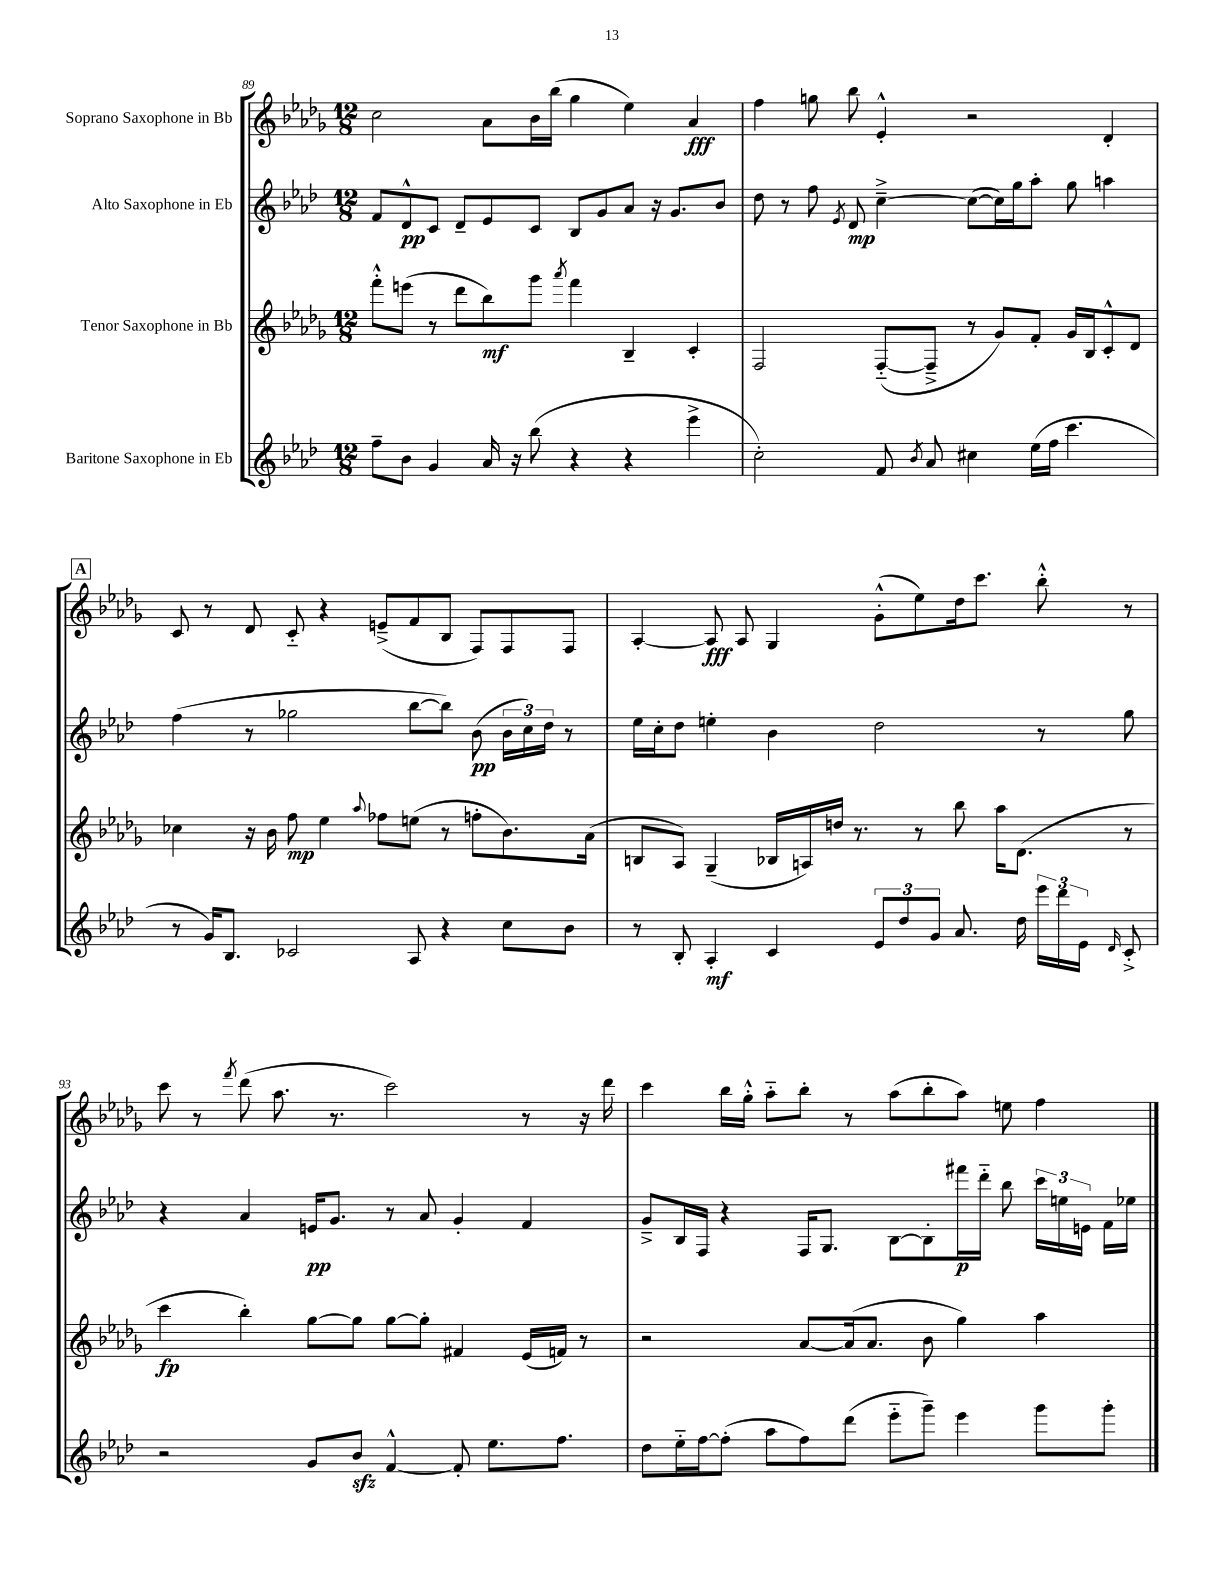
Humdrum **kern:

**kern	**dynam	**kern	**dynam	**kern	**dynam	**kern	**dynam
*part4	*part4	*part3	*part3	*part2	*part2	*part1	*part1
*staff4	*staff4	*staff3	*staff3	*staff2	*staff2	*staff1	*staff1
*I"Baritone Saxophone in Eb	*	*I"Tenor Saxophone in Bb	*	*I"Alto Saxophone in Eb	*	*I"Soprano Saxophone in Bb	*
*clefG2	*	*clefG2	*	*clefG2	*	*clefG2	*
*k[b-e-a-d-]	*	*k[b-e-a-d-g-]	*	*k[b-e-a-d-]	*	*k[b-e-a-d-g-]	*
*M12/8	*	*M12/8	*	*M12/8	*	*M12/8	*
=89	=89	=89	=89	=89	=89	=89	=89
8ff~\L	.	8fff'^^\L	.	8f/L	.	2cc\	.
8b-\J	.	(8eeen\J	.	8d-^^/	pp	.	.
4g/	.	8r	.	8c/J	.	.	.
.	.	8ddd-\L	.	8d-~/L	.	.	.
16a-/	.	8bb-\)	mf	8e-/	.	8a-\L	.
16r	.	.	.	.	.	.	.
(8bb-\	.	8ggg-\J	.	8c/J	.	16b-\L	.
.	.	.	.	.	.	(16bb-\JJ	.
.	.	8qaaa-/	.	.	.	.	.
4r	.	4fff\	.	8B-/L	.	4gg-\	.
.	.	.	.	8g/	.	.	.
4r	.	4B-~/	.	8a-/J	.	4ee-\)	.
.	.	.	.	16r	.	.	.
.	.	.	.	8.g/L	.	.	.
4eee-^\	.	4c'/	.	.	.	4a-/	fff
.	.	.	.	8b-/J	.	.	.
=90	=90	=90	=90	=90	=90	=90	=90
2cc'\)	.	2F/	.	8dd-\	.	4ff\	.
.	.	.	.	8r	.	.	.
.	.	.	.	8ff\	.	8ggn\	.
.	.	.	.	8qe-/	.	.	.
.	.	.	.	8d-/	mp	8bb-\	.
8f/	.	([8F/L	.	[4cc~^\	.	4e-'^^/	.
8qb-/	.	.	.	.	.	.	.
8a-/	.	8F~^/J]	.	.	.	.	.
4cc#X\	.	8r	.	(8cc\L_	.	2r	.
.	.	8g-/L)	.	16cc\L])	.	.	.
.	.	.	.	16gg\J	.	.	.
(16ee-\LL	.	8f'/J	.	8aa-'\J	.	.	.
16ff\JJ	.	.	.	.	.	.	.
4.ccc\	.	16g-/LL	.	8gg\	.	.	.
.	.	16B-/J	.	.	.	.	.
.	.	8c'^^/	.	4aan\	.	4d-'/	.
.	.	8d-/J	.	.	.	.	.
!!LO:LB:g=z
!!LO:REH:place=s1:t=A
=91	=91	=91	=91	=91	=91	=91	=91
8r	.	4cc-X\	.	(4ff\	.	8c/	.
16g/KL)	.	.	.	.	.	8r	.
8.B-/J	.	.	.	.	.	.	.
.	.	16r	.	8r	.	8d-/	.
.	.	16b-\	.	.	.	.	.
2c-X/	.	8ff\	mp	2gg-X\	.	8c/	.
.	.	4ee-\	.	.	.	4r	.
.	.	8qqaa-/	.	.	.	.	.
.	.	8ff-X\L	.	.	.	(8en~^/L	.
8A-/	.	(8een\J	.	[8bb-\L	.	8f/	.
4r	.	8r	.	8bb-\J])	.	8B-/J	.
.	.	8ffn'\L	.	(8b-\	pp	8F/L)	.
8cc\L	.	8.b-\)	.	24b-\LL	.	8F/	.
.	.	.	.	24cc\)	.	.	.
.	.	.	.	24dd-\JJ	.	.	.
8b-\J	.	.	.	8r	.	8F/J	.
.	.	(16a-\Jk	.	.	.	.	.
=92	=92	=92	=92	=92	=92	=92	=92
8r	.	8Bn/L	.	16ee-\LL	.	[4A-'/	.
.	.	.	.	16cc'\J	.	.	.
8B-'/	.	8A-/J)	.	8dd-\J	.	.	.
4A-'/	mf	(4G-~/	.	4een'\	.	8A-/]	fff
.	.	.	.	.	.	8A-/	.
4c/	.	16B-X/LL	.	4b-\	.	4G-/	.
.	.	16An/)	.	.	.	.	.
.	.	16ddn/JJ	.	.	.	.	.
.	.	8.r	.	.	.	.	.
12e-/L	.	.	.	2dd-\	.	(8g-'^^\L	.
12dd-/	.	.	.	.	.	.	.
.	.	8r	.	.	.	8ee-\)	.
12g/J	.	.	.	.	.	.	.
8.a-/	.	8bb-\	.	.	.	16dd-\k	.
.	.	.	.	.	.	8.ccc\J	.
.	.	16aa-\KL	.	.	.	.	.
16dd-\	.	(8.d-\J	.	.	.	.	.
24eee-\LL	.	.	.	8r	.	8bb-'^^\	.
24ddd-\	.	.	.	.	.	.	.
24e-\JJ	.	.	.	.	.	.	.
16qqd-/	.	.	.	.	.	.	.
8c'^/	.	8r	.	8gg\	.	8r	.
!!LO:LB:g=z
=93	=93	=93	=93	=93	=93	=93	=93
2r	.	4ccc\	fp	4r	.	8ccc\	.
.	.	.	.	.	.	8r	.
.	.	.	.	.	.	8qfff/	.
.	.	4bb-'\)	.	4a-/	.	(8ddd-\	.
.	.	.	.	.	.	8.aa-\	.
8g/L	.	[8gg-\L	.	16en/KL	pp	.	.
.	.	.	.	8.g/J	.	8.r	.
8b-zz/J	.	8gg-\J]	.	.	.	.	.
[4f^^/	.	[8gg-\L	.	8r	.	2ccc\)	.
.	.	8gg-'\J]	.	8a-/	.	.	.
8f'/]	.	4f#X/	.	4g'/	.	.	.
8.ee-\L	.	.	.	.	.	.	.
.	.	(16e-/LL	.	4f/	.	8r	.
8.ff\J	.	16fn/JJ)	.	.	.	.	.
.	.	8r	.	.	.	16r	.
.	.	.	.	.	.	16ddd-\	.
=94	=94	=94	=94	=94	=94	=94	=94
8dd-\L	.	2r	.	8g~^/L	.	4ccc\	.
16ee-\L	.	.	.	16B-/L	.	.	.
[16ff\J	.	.	.	16F/JJ	.	.	.
(8ff'\J]	.	.	.	4r	.	16bb-\LL	.
.	.	.	.	.	.	16gg-'^^\JJ	.
8aa-\L	.	.	.	.	.	8aa-\L	.
8ff\)	.	[8a-/L	.	16F/KL	.	8bb-'\J	.
.	.	.	.	8.G/J	.	.	.
(8ddd-\J	.	(16a-/k]	.	.	.	8r	.
.	.	8.a-/J	.	.	.	.	.
8eee-\L	.	.	.	[8B-\L	.	(8aa-\L	.
8ggg~\J)	.	8b-\	.	8B-'\]	.	8bb-'\	.
4eee-\	.	4gg-\)	.	16fff#X\L	p	8aa-\J)	.
.	.	.	.	16ddd-\JJ	.	.	.
.	.	.	.	8bb-\	.	8een\	.
8ggg\L	.	4aa-\	.	24ccc\LL	.	4ff\	.
.	.	.	.	24een\	.	.	.
.	.	.	.	24en\JJ	.	.	.
8ggg'\J	.	.	.	16f\LL	.	.	.
.	.	.	.	16ee-X\JJ	.	.	.
==	==	==	==	==	==	==	==
*-	*-	*-	*-	*-	*-	*-	*-
